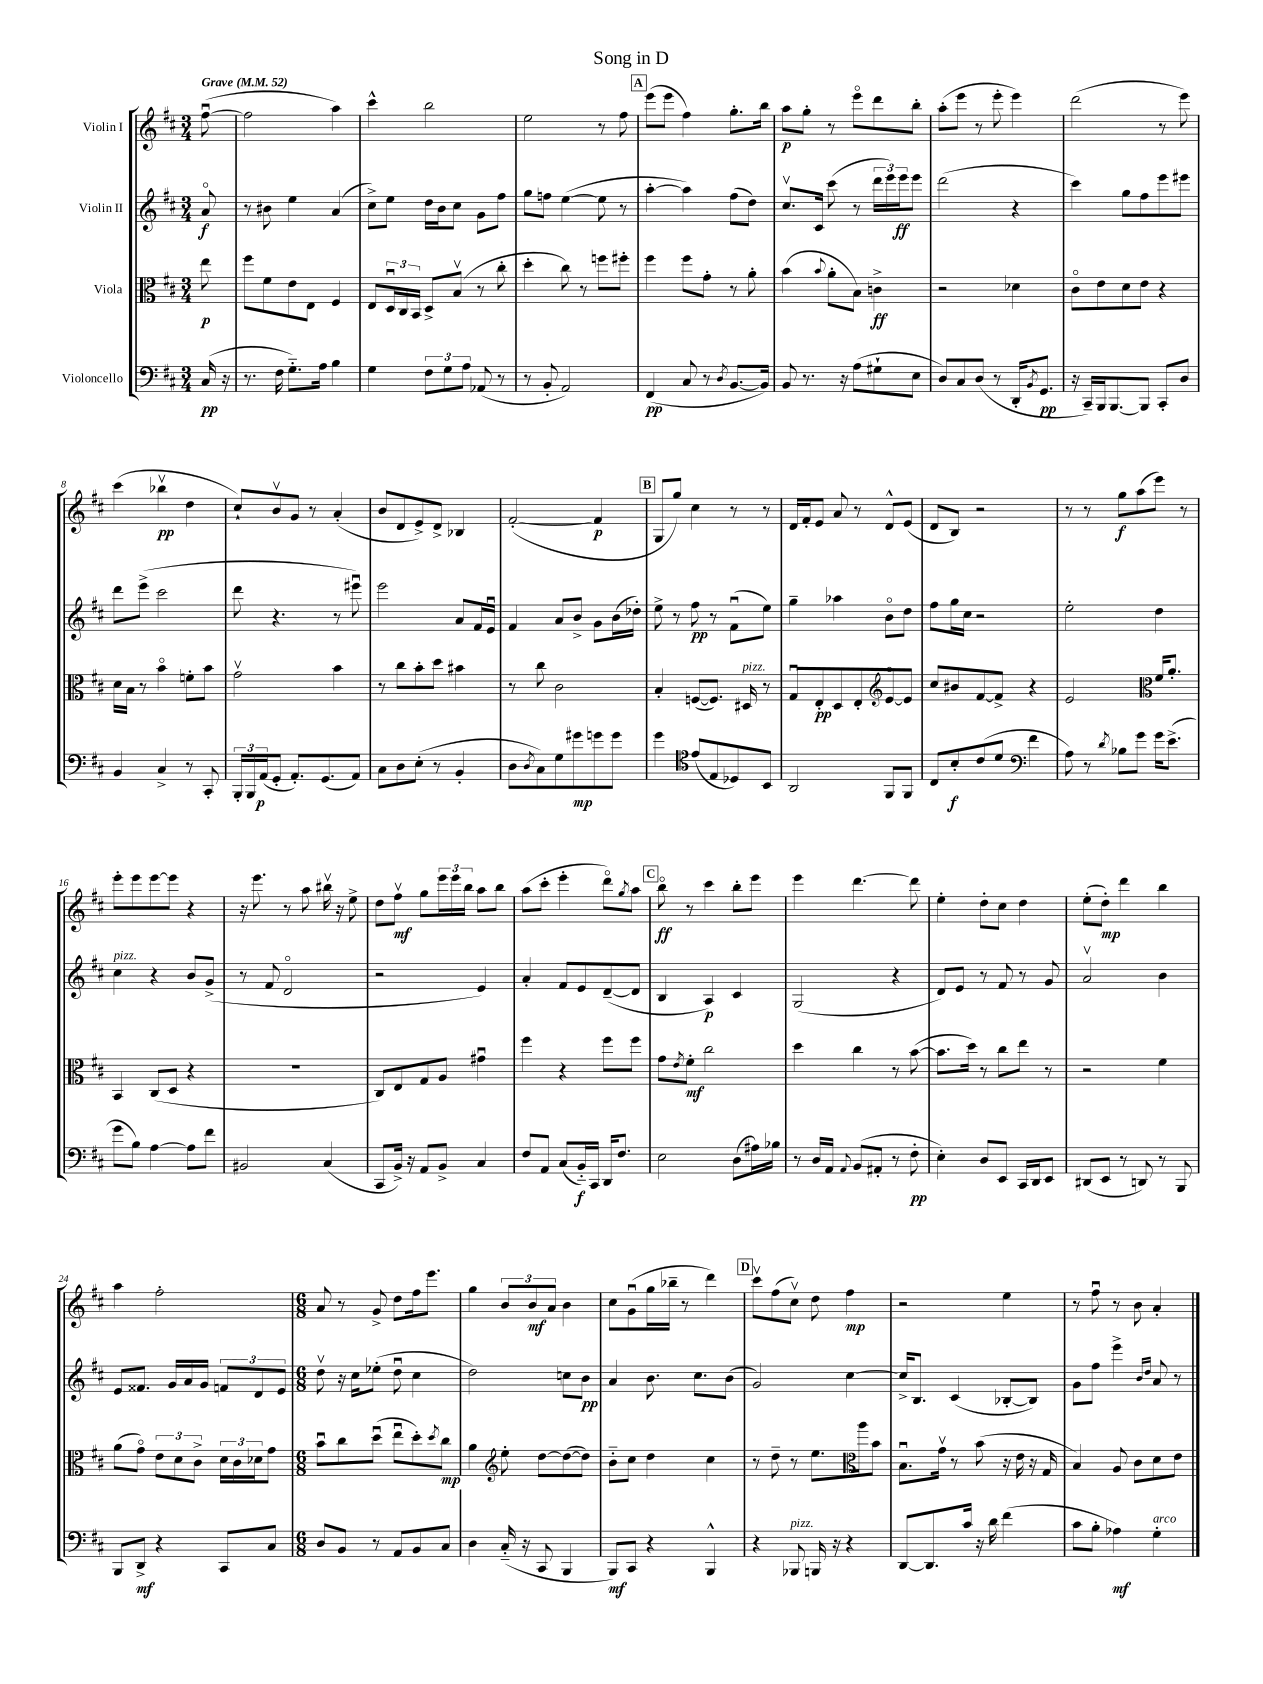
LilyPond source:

\header { title = "Song in D" }
<<
\new StaffGroup <<
\new Staff = "s0" \with { instrumentName = "Violin I" } {
    \clef treble \key d \major \numericTimeSignature \time 3/4 \partial 8 \tempo "Grave" 4 = 52
    fis''8~\downbow( |
    fis''2 a''4) |
    cis'''4-^ b''2 |
    e''2 r8 fis''8 |
    \mark \markup { \box "A" } e'''8( e'''8 fis''4) g''8.-. b''16 |
    a''8\p g''8-. r8 e'''8\flageolet d'''8 b''8-. |
    a''8-.( e'''8 r8 e'''8-. e'''4) |
    d'''2( r8 e'''8) |
    cis'''4( bes''4\upbow\pp d''4 |
    cis''8-!) b'8\upbow g'8 r8 a'4-.( |
    b'8 d'8 e'8->) d'8-> bes4 |
    fis'2~-.( fis'4\p |
    \mark \markup { \box "B" } g8 g''8) cis''4 r8 r8 |
    d'16 fis'16-. e'8 a'8 r8 d'8-^ e'8( |
    d'8 b8) r2 |
    r8 r8 g''8\f a''8( e'''8) r8 |
    e'''8-. e'''8 e'''8~ e'''8 r4 |
    r16 e'''8. r8 a''8 bis''16\upbow r16 e''8-> |
    d''8 fis''8\upbow\mf g''8 \tuplet 3/2 { e'''16 e'''16 b''16 } a''8 b''8 |
    a''8( cis'''8-. e'''4-. d'''8\flageolet) \acciaccatura { g''8 } a''8 |
    \mark \markup { \box "C" } b''8\flageolet\ff r8 cis'''4 b''8-. e'''8 |
    e'''4 d'''4.~ d'''8 |
    e''4-. d''8-. cis''8 d''4 |
    e''8-.( d''8-.\mp) d'''4 b''4 |
    a''4 fis''2-. |
    \numericTimeSignature \time 6/8 a'8 r8 g'8-> d''8 fis''16 e'''8. |
    g''4 \tuplet 3/2 { b'8 b'8\mf a'8 } b'4 |
    cis''8 g'8\downbow( g''16 bes''16-- r8 d'''4) |
    \mark \markup { \box "D" } cis'''8\upbow fis''8( cis''8\upbow) d''8 fis''4\mp |
    r2 e''4 |
    r8 fis''8\downbow r8 b'8 a'4-. \bar "|." |
}
\new Staff = "s1" \with { instrumentName = "Violin II" } {
    \clef treble \key d \major \numericTimeSignature \time 3/4 \partial 8
    a'8\flageolet\f |
    r8 bis'8 e''4 a'4( |
    cis''8->) e''8 d''16 b'16 cis''8 g'8 fis''8 |
    g''8 f''8 e''4~( e''8 r8 |
    \mark \markup { \box "A" } a''4~-. a''4) fis''8( d''8) |
    cis''8.\upbow cis'16 cis'''8( r8 \tuplet 3/2 { d'''16 e'''16) e'''16\ff } e'''8 |
    d'''2( r4 |
    cis'''4) g''8 fis''8 e'''8 eis'''8 |
    d'''8 e'''8->( cis'''2 |
    d'''8 r4. r8 eis'''8\downbow) |
    e'''2 a'8 fis'16 e'16\downbow |
    fis'4 a'8 b'8-> g'8 b'16( des''16-.) |
    \mark \markup { \box "B" } e''8-> r8 fis''8\pp r8 fis'8\downbow( e''8) |
    g''4-- aes''4 b'8\flageolet d''8 |
    fis''8 g''16 cis''16 r2 |
    e''2-. d''4 |
    cis''4^\markup { \italic "pizz." } r4 b'8 g'8->( |
    r8 fis'8 d'2\flageolet |
    r2 e'4) |
    a'4-. fis'8 e'8 d'8~--( d'8 |
    \mark \markup { \box "C" } b4 a4\p) cis'4 |
    g2( r4 |
    d'8) e'8 r8 fis'8 r8 g'8 |
    a'2\upbow b'4 |
    e'8 fisis'8. g'16 a'16 g'16 \tuplet 3/2 { f'8 d'8 e'8 } |
    \numericTimeSignature \time 6/8 d''8\upbow r16 cis''16 ees''8-.( d''8\downbow cis''4 |
    d''2) c''8 b'8\pp |
    a'4 b'8. cis''8. b'8( |
    \mark \markup { \box "D" } g'2) cis''4~ |
    cis''16-> b8. cis'4( bes8~-. bes8) |
    g'8 fis''8 e'''4-> \grace { b'16 d''16 } a'8 r8 \bar "|." |
}
\new Staff = "s2" \with { instrumentName = "Viola" } {
    \clef alto \key d \major \numericTimeSignature \time 3/4 \partial 8
    e''8\p |
    fis''8 fis'8 e'8 e8 fis4 |
    e8 \tuplet 3/2 { d16\downbow cis16 b,16 } d8-> b8\upbow( r8 cis''8-. |
    d''4-. cis''8) r8 f''8 fis''8-. |
    \mark \markup { \box "A" } fis''4 fis''8 g'8-. r8 a'8-. |
    b'4( \appoggiatura { b'8 } a'8-. b8) c'4->\ff |
    r2 des'4 |
    cis'8\flageolet e'8 d'8 e'8 r4 |
    d'16 b16 r8 b'4\flageolet f'8-. b'8 |
    g'2\upbow b'4 |
    r8 cis''8 b'8-. d''8 bis'4 |
    r8 cis''8 cis'2 |
    \mark \markup { \box "B" } b4-. f8~( f8.) dis16^\markup { \italic "pizz." } r8 |
    g8\downbow e8-.\pp d8 e8-. e'8~\flageolet e'8 |
    \clef treble cis''8 bis'8 fis'8~ fis'8-> r4 |
    e'2 fis'16 a'8.-. |
    \clef alto b,4 cis8( d8 r4 |
    R2. |
    cis8) e8 g8 a8 gis'4\downbow |
    fis''4 r4 fis''8 fis''8 |
    \mark \markup { \box "C" } g'8 \acciaccatura { e'8 } fis'8-.\mf cis''2 |
    d''4 cis''4 r8 b'8~( |
    b'8. d''16) r8 cis''8 e''8 r8 |
    r2 fis'4 |
    a'8( g'8\flageolet) \tuplet 3/2 { e'8 d'8 cis'8-> } \tuplet 3/2 { d'16 cis'16 des'16 } g'8 |
    \numericTimeSignature \time 6/8 b'8\downbow cis''8 d''8\downbow( e''8\downbow d''8-.) \acciaccatura { d''8 } cis''8\mp |
    a'4 \clef treble e''8-. d''8~ d''8~( d''8) |
    b'8-_ cis''8 d''4 cis''4 |
    \mark \markup { \box "D" } r8 d''8-- r8 e''8. a''16 b'8 |
    \clef alto b8.\downbow g'16\upbow r8 b'8( r16 e'16 r16 g16 |
    b4) a8 cis'8 d'8 e'8 \bar "|." |
}
\new Staff = "s3" \with { instrumentName = "Violoncello" } {
    \clef bass \key d \major \numericTimeSignature \time 3/4 \partial 8
    cis16\pp( r16 |
    r8. fis16 g8.-_) a16 b4 |
    g4 \tuplet 3/2 { fis8 g8 a8 } aes,8( r8 |
    r8 b,8-. a,2) |
    \mark \markup { \box "A" } fis,4\pp( cis8 r8 \acciaccatura { d8 } b,8.~ b,16) |
    b,8 r8. r16 a8( gis8-! e8 |
    d8) cis8 d8( r8 d,16-. \acciaccatura { b,8 } g,8.\pp |
    r16 cis,16--) b,,16 b,,8.~ b,,8 cis,8-. d8 |
    b,4 cis4-> r8 cis,8-. |
    \tuplet 3/2 { b,,16-. b,,16 a,16\p( } g,8-. a,8.-.) g,8.( a,8) |
    cis8 d8 e8-.( r8 b,4-. |
    d8 \acciaccatura { d8 } cis8) g8 gis'8\mp g'8 g'8 |
    \mark \markup { \box "B" } g'4 \clef tenor e'8( e8 des8) b,8 |
    a,2 fis,8 fis,8 |
    cis8 b8-.\f cis'8( d'8 fis'4 |
    \clef bass a8) r8 \acciaccatura { d'8 } bes8 g'8 g'16 e'8.->( |
    g'8 b8) a4~ a8 fis'8 |
    bis,2 cis4( |
    cis,8 b,16->) r16 a,8 b,8-> cis4 |
    fis8 a,8 cis8( b,16-_\f) cis,16 d,16 fis8. |
    \mark \markup { \box "C" } e2 d8( ais16) bes16 |
    r8 d16 a,16 \appoggiatura { a,8 } b,8( ais,8-. r8 fis8-.\pp |
    e4-.) d8 e,8 cis,16 d,16 e,8 |
    dis,8( e,8 r8 d,8) r8 b,,8 |
    b,,8 d,8->\mf r4 cis,8 cis8 |
    \numericTimeSignature \time 6/8 d8 b,8 r8 a,8 b,8 cis8 |
    d4 cis16-_( r16 cis,8 b,,4 |
    b,,8\mf) cis,8 r4 b,,4-^ |
    \mark \markup { \box "D" } r4 bes,,8^\markup { \italic "pizz." } b,,16 r16 r4 |
    d,8~ d,8. cis'16 r16 d'16 fis'4( |
    cis'8 b8-. aes4\mf) g4-.^\markup { \italic "arco" } \bar "|." |
}
>>
>>
